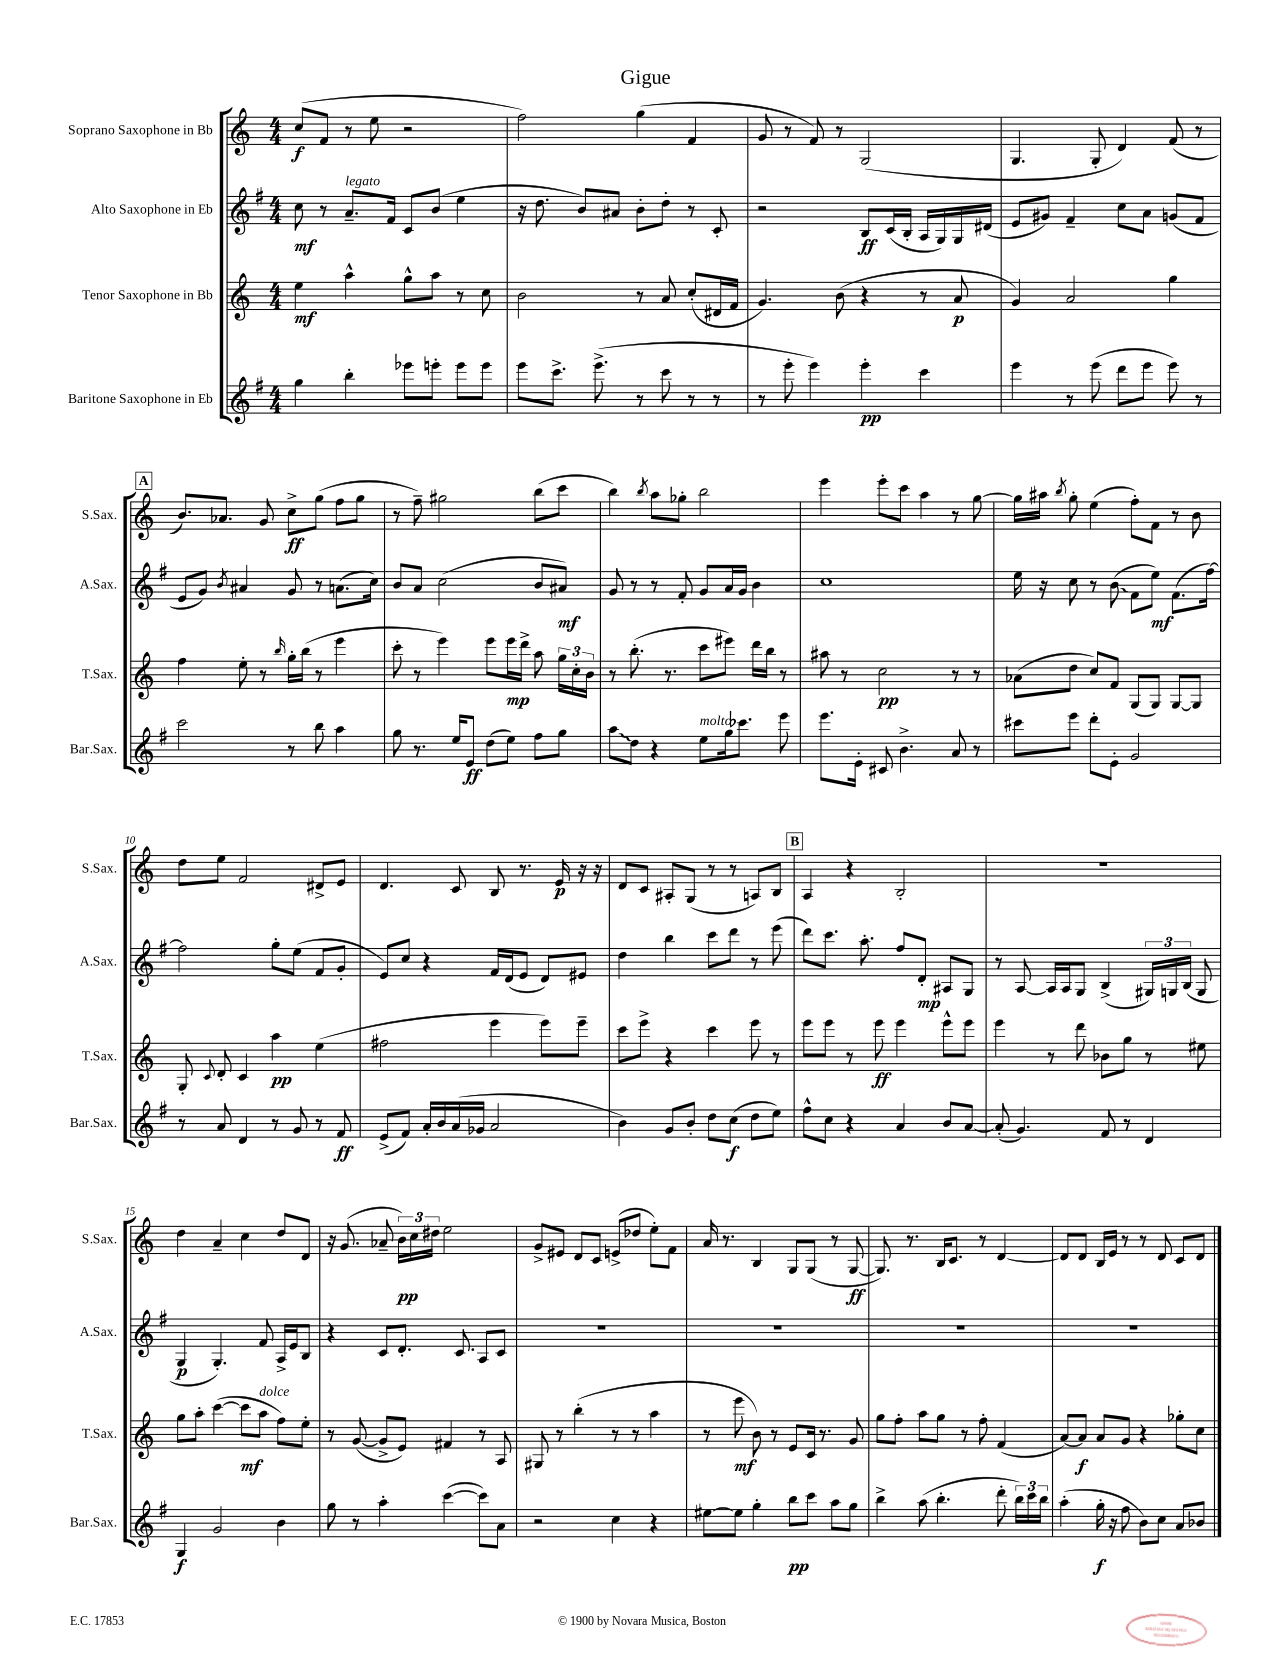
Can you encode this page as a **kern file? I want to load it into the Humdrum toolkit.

**kern	**kern	**kern	**kern
*staff4	*staff3	*staff2	*staff1
*clefG2	*clefG2	*clefG2	*clefG2
*k[f#]	*k[]	*k[f#]	*k[]
*M4/4	*M4/4	*M4/4	*M4/4
4gg	4ee	8cc	(8cc
.	.	8r	8f
4bb'	4aa^^	8.a~	8r
.	.	.	8ee
.	.	16f#	.
8eee-	8gg^^	8c	2r
8eee'	8aa	(8b	.
8eee	8r	4ee	.
8eee	8cc	.	.
=	=	=	=
8eee	2b	16r	2ff)
.	.	8.dd	.
8.ccc^	.	.	.
.	.	8b)	.
(8.eee^	.	.	.
.	.	8a#	.
8r	8r	8b'	(4gg
8ccc	8a	8dd'	.
8r	(8cc'	8r	4f
8r	16d#	8c'	.
.	16f	.	.
=	=	=	=
8r	4.g)	2r	8g
8eee'	.	.	8r
4eee)	.	.	8f)
.	(8b	.	8r
4eee'	4r	8B	(2G
.	.	(16c	.
.	.	16B'	.
4ccc	8r	16A	.
.	.	16G)	.
.	8a	16G	.
.	.	(16d#	.
=	=	=	=
4eee	4g)	8e	4.G
.	.	8g#)	.
8r	2a	4f#~	.
(8eee	.	.	8G'
8ddd	.	8cc	4d)
8eee	.	8a	.
8eee)	4gg	(8g	(8f
8r	.	8f#	8r
=	=	=	=
2ccc	4ff	8e	8.b)
.	.	8g)	.
.	.	.	8.a-
.	.	8qb	.
.	8ee'	4a#	.
.	8r	.	8g
.	16qqbb	.	.
8r	16gg'	8g	8cc^
.	(16bb	.	.
8bb	8r	8r	(8gg
4aa	4eee	(8.a	8ff
.	.	.	8gg
.	.	16cc)	.
=	=	=	=
8gg	8ccc'	8b	8r
8.r	8r	8a	8ff~)
.	4eee)	(2cc	2gg#
16ee	.	.	.
8e	.	.	.
(8dd	8eee	.	.
8ee)	16eee	.	.
.	16ddd^	.	.
8ff#	8aa	8b	(8bb
8gg	24gg	8a#)	8ccc
.	24cc'	.	.
.	24b	.	.
=	=	=	=
8aa	8r	8g	4bb)
8dd	(8.bb'	8r	.
.	.	.	8qbb
4r	.	8r	8aa
.	8.r	.	.
.	.	8f#'	8gg-'
8ee	8ccc	8g	2bb
16gg	8eee#)	16a	.
8.ccc-	.	16g	.
.	16ddd	4b	.
.	16bb	.	.
8eee	8r	.	.
=	=	=	=
8.eee	8aa#	1cc	4eee
.	8r	.	.
16e'	.	.	.
8c#	2cc	.	8eee'
4.b^	.	.	8ccc
.	.	.	4aa
8a	8r	.	8r
8r	8r	.	[8gg
=	=	=	=
8ccc#	(8a-	16ee	16gg]
.	.	16r	16aa#
.	.	.	8qbb
8eee	8dd	8cc	8gg'
8ddd'	8cc)	8r	(4ee
8e'	8f	(8b	.
2g	(8G	8f#	8ff')
.	8G)	8ee)	8f
.	[8G	(8.f#	8r
.	8G]	.	8b
.	.	[16ff#)	.
=	=	=	=
8r	8G'	2ff#]	8dd
.	8qqc	.	.
8a	8d'	.	8ee
4d	4c	.	2f
8r	4aa	8gg'	.
8g	.	(8ee	.
8r	(4ee	8f#	8d#^
8f#	.	8g'	8e
=	=	=	=
(8e^	2ff#	8e)	4.d
8f#)	.	8cc	.
16a'	.	4r	.
16b	.	.	.
(16a	.	.	8c
16g-	.	.	.
2a	4eee	16f#	8B
.	.	(16d	.
.	.	8e	8.r
.	8eee)	8d)	.
.	.	.	16e
.	8eee~	8e#	16r
.	.	.	16r
=	=	=	=
4b)	8ccc	4dd	8d
.	8eee^	.	8c
8g	4r	4bb	8A#'
8b'	.	.	(8G
8dd	4ccc	8ccc	8r
(8cc	.	8ddd	8r
8dd	8eee	8r	8A)
8ee)	8r	(8eee	8B
=	=	=	=
8ff#^^	8eee	8ddd)	4A
8cc	8eee	8.ccc	.
4r	8r	.	4r
.	.	8.aa'	.
.	8eee	.	.
4a	4eee	8ff#	2B'
.	.	8d'	.
8b	8eee^^	8A#	.
[8a	8eee	8G	.
=	=	=	=
(8a']	4eee	8r	1r
4.g)	.	[8A	.
.	8r	16A]	.
.	.	16A	.
.	8ddd	8G	.
8f#	8b-	(4B^	.
8r	8gg	.	.
4d	8r	24G#)	.
.	.	24G	.
.	.	(24B	.
.	8ee#	8G	.
=	=	=	=
4G	8gg	4G	4dd
.	8aa'	.	.
2g	([4ccc	4.G')	4a~
.	8ccc]	.	4cc
.	8aa	8f#	.
4b	8ff)	16A^	8dd
.	.	16e	.
.	8ee'	8B	8d
=	=	=	=
8gg	8r	4r	16r
.	.	.	(8.g
8r	([8g	.	.
4aa'	8g^]	8c	8a-~
.	8e)	8.d'	24b)
.	.	.	24cc
.	.	.	24dd#
([4ccc	4f#	.	2ee
.	.	8.c	.
8ccc])	8r	8A	.
8a	8A	8c	.
=	=	=	=
2r	8G#	1r	8g^
.	8r	.	8e#
.	(4bb'	.	8d
.	.	.	8c
4cc	8r	.	(8e^
.	8r	.	8dd-
4r	4aa	.	8ee')
.	.	.	8f
=	=	=	=
[8ee#	8r	1r	16a
.	.	.	8.r
8ee#]	8eee	.	.
4gg'	8b)	.	4B
.	8r	.	.
8bb	8e	.	8G
8ccc	16c	.	(8G
.	8.r	.	.
8aa	.	.	8r
8gg	8g	.	[8G
=	=	=	=
4bb^	8gg	1r	8.G])
.	8ff'	.	.
.	.	.	8.r
(8aa	8aa	.	.
4.bb'	8gg	.	16B
.	.	.	8.c
.	8r	.	.
.	8ff'	.	8r
8ddd'	(4f	.	[4d
24bb)	.	.	.
24ccc	.	.	.
24bb	.	.	.
=	=	=	=
(4aa'	[8a)	1r	8d]
.	8a]	.	8d
16gg'	8a	.	16B
16r	.	.	16e
8ff#	8g	.	8r
8b)	4r	.	8r
8cc	.	.	8d
8a	8gg-'	.	8c
8b-	8cc	.	8d
==	==	==	==
*-	*-	*-	*-
